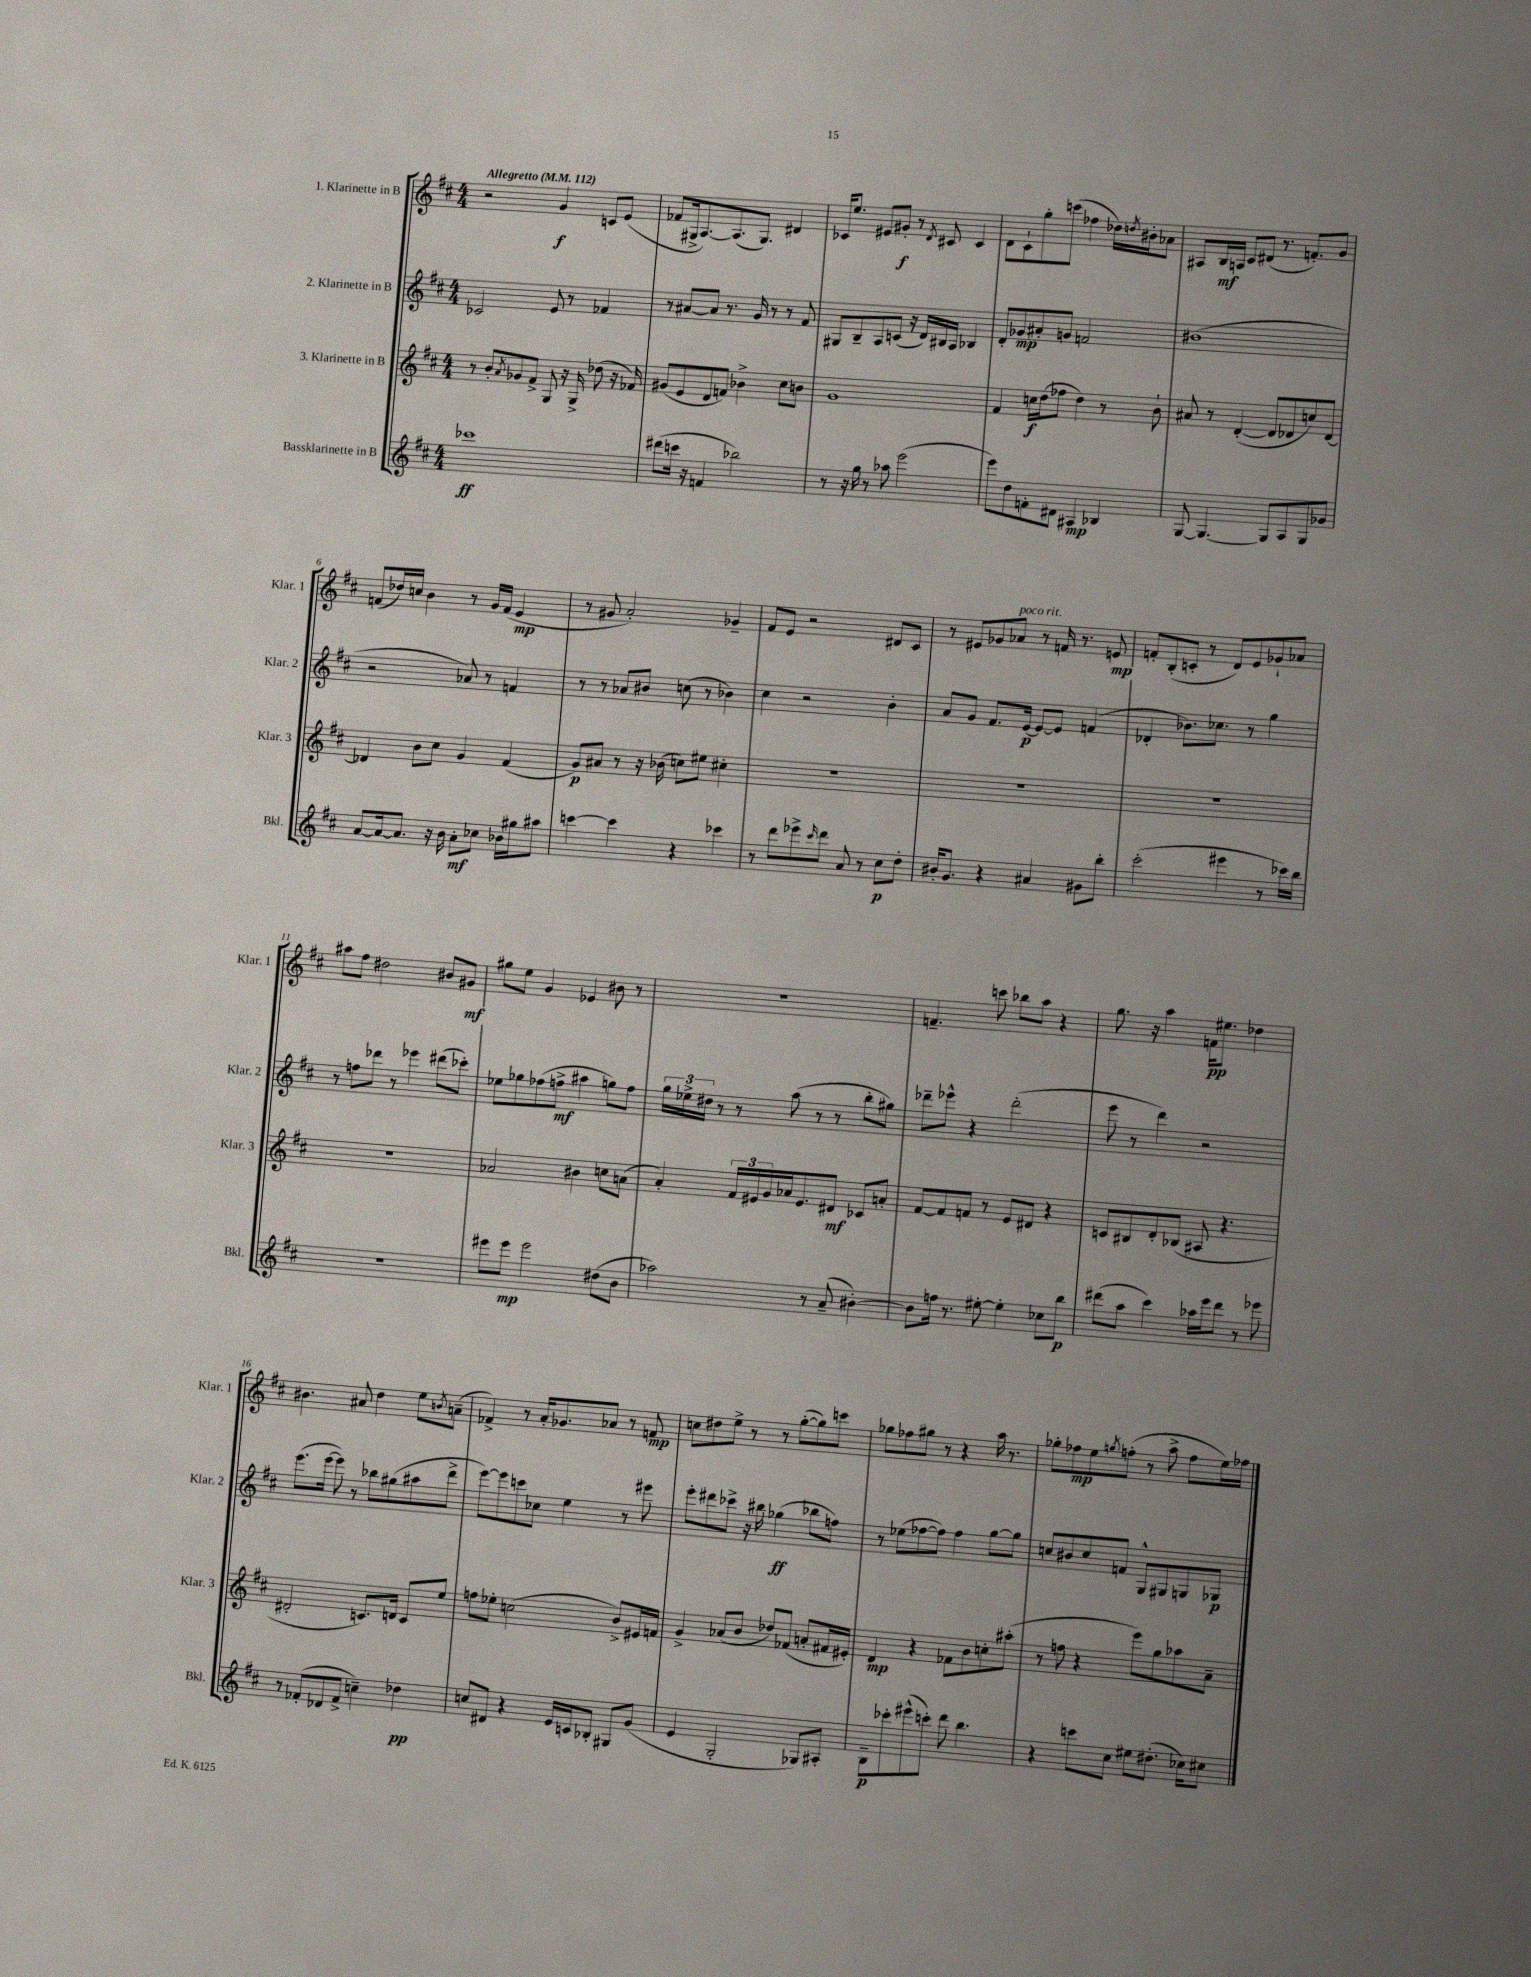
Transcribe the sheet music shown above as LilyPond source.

<<
\new StaffGroup <<
\new Staff = "s0" \with { instrumentName = "1. Klarinette in B" shortInstrumentName = "Klar. 1" } {
    \clef treble \key d \major \numericTimeSignature \time 4/4 \tempo "Allegretto" 4 = 112
    r2 g'4\f c'8 e'8( |
    fes'8 gis16-> a8.~) a8.( gis8.) dis'4 |
    ces'16 e''8. eis'8 gis'8-.\f r8 \acciaccatura { d'8 } cis'8 cis'4 |
    d'8 cis'8-! g''8-. c'''8( fes''4 des''16) \acciaccatura { d''8 } bis'16-. aes'8 |
    ais8 b16\mf a16 cis'8 dis'8( r8. f'8.-.) g'8 |
    f'8( des''16) c''16 b'4 r8 g'16 f'16( e'4\mp |
    r8 gis'8 a'2-.) ges'4-- |
    fis'8 e'8 r2 dis'8 cis'8 |
    r8 eis'8 ges'8 aes'8^\markup { \italic "poco rit." } r8 f'16 r8. e'8\mp |
    f'8-. b8-.( c'8-. r8 d'8) e'8 ges'8-! aes'8 |
    ais''8 fis''8 dis''2 bis'8 gis'8\mf |
    gis''8 e''8 g'4 ees'4 bis'8 r8 |
    r1 |
    f'4.-- c'''8 bes''8 a''8 r4 |
    g''8. r16 a''4 f'16\pp eis''8. des''4 |
    bis'4. ais'8 d''4 e''8 \acciaccatura { b'8 } a'8--( |
    fes'4->) r8 a'16-. ges'8. aes'8 r8 f'8\mp |
    c''8 dis''8 e''8-> r8 r8 g''8~-.( g''8) c'''8 |
    ges''8 fes''8 gis''8 r8 r4 a''16 r8. |
    ges''8-. fes''8\mp e''8 \acciaccatura { g''8 } f''8-.( r8 a''8-> f''8 e''16) fes''16 \bar "|." |
}
\new Staff = "s1" \with { instrumentName = "2. Klarinette in B" shortInstrumentName = "Klar. 2" } {
    \clef treble \key d \major \numericTimeSignature \time 4/4
    ces'2 e'8 r8 fes'4 |
    r8 ais'8~ ais'8 r8. g'16 r8 r8 fis'8 |
    gis8 b8-- a8 c'8( r16 d'16) bis16 a16 bes4 |
    d'8-. ges'8\mp ais'8-. g'8 f'2 |
    bis'1( |
    r2 aes'8) r8 f'4 |
    r8 r8 aes'8 bis'8 c''8( r8 bes'4) |
    cis''4 r2 b'4-. |
    a'8 g'8 fis'8. e'16~\p e'8~ e'8 f'4( |
    des'4-. bes'8.) ces''8. r8 g''4 |
    r8 f''8 des'''8 r8 ees'''4 dis'''8( ces'''8-.) |
    ees''8 ges''8 fes''8( f''8->\mf ais''4 g''8) f''8 |
    \tuplet 3/2 { g''16 ees''16-> dis''16 } r8 r8 a''8( r8 r8 b''8-. gis''8) |
    des'''8-- ees'''8-^ r4 des'''2-.( |
    e'''8 r8 d'''4) r2 |
    e'''8.( e'''16~ e'''8) r8 bes''8 gis''8( ais''8 d'''8-> |
    e'''8~) e'''8 c'''8 ces''8 e''4 r8 eis'''8 |
    e'''8-. dis'''8 ces'''8-> r16 bis''16 ges''4\ff( bes''8 f''8) |
    r8 ees''8( fes''8~ fes''8) fes''4 g''8~ g''8 |
    c''8 bis'8 c''8 f'8 g8-^ gis8 g8 ges8\p \bar "|." |
}
\new Staff = "s2" \with { instrumentName = "3. Klarinette in B" shortInstrumentName = "Klar. 3" } {
    \clef treble \key d \major \numericTimeSignature \time 4/4
    r8 b'8-. \acciaccatura { a'8 } ges'8 fis'8-> g8 r16 g16-> des''8( r16 fes'16) |
    gis'8( e'8 d'8 f'8) bes'4-> cis''8 b'8 |
    g'1 |
    fis'4 c''16\f d''16( fes''8 d''4) r8 b'8-! |
    ais'8 r8 d'4~-.( d'8 des'8 c''8) des'8~ |
    des'4 b'8 cis''8 g'4 fis'4( |
    g'8\p) ais'8 r8 r16 bes'16( c''8) eis''8 cis''4-. |
    R1 |
    R1 |
    R1 |
    R1 |
    aes'2 bis'4 c''8 a'8( |
    a'4-.) \tuplet 3/2 { fis'16 eis'16 g'16 } aes'16 eis'8. dis'8\mf ces'8 a'8-. |
    fis'8~ fis'8 f'8 r8 e'8 dis'8 r4 |
    c'8 bis8 d'8-. bes8( ais8 r4. |
    dis'2-. c'8.) d'16 c'8 e''8 |
    f''8 ees''8-. c''2( b'8->) eis'16 f'16 |
    g'4-> aes'8( b'8 des''8) fes'8( a'8-. fis'16 eis'16-.) |
    d'4\mp r4 fes'8 b'8 c''8-. ais''8-.( |
    r8 f''8 r4 e'''8) g''8 aes''8 a'8-- \bar "|." |
}
\new Staff = "s3" \with { instrumentName = "Bassklarinette in B" shortInstrumentName = "Bkl." } {
    \clef treble \key d \major \numericTimeSignature \time 4/4
    ces'''1\ff |
    dis'''8( c'''16 r16 f'4 bes''2) |
    r8 r16 g''16 r8 aes''8 e'''2( |
    e'''8) d''8 f'8-. dis'8 ais4\mp bes4 |
    g8~ g4.~ g8 a8 g8 ges'8 |
    a'8~ a'16~ a'8. r16 b'16 a'8-.\mf ces''8 bes'16 gis''16 ais''8 |
    c'''4~ c'''4 r4 ces'''4 |
    r8 d'''8 ees'''8-> \grace { cis'''16 } d'''8 a'8 r8 cis''8\p d''8-. |
    bis'16-. g'8. r4 ais'4 gis'8 b''8-. |
    cis'''2-.( eis'''4 r8 ces'''16) b''16 |
    R1 |
    eis'''8 eis'''8\mp eis'''2 dis''8( b'8 |
    aes''2) r8 a'8--( bis'4~-.) |
    bis'8 f''16 r8. eis''8~-. eis''4-. ces''8 b''8\p |
    dis'''8( a''8 cis'''4) aes''16 e'''16 dis'''8 r8 ees'''8 |
    r8 fes'8-.( des'8 fes'8-> c''4--) des''4\pp |
    c''8 dis'8 r4 e'16 c'16 bes8-. gis8 g'8( |
    e'4 g2-. ges8) ais8-. |
    b8--\p ces'''8-. eis'''8-^( c'''8-.) d'''8 b''4. |
    r4 c'''8 cis''8 eis''8 dis''8.-.( ces''16) cis''8 \bar "|." |
}
>>
>>
